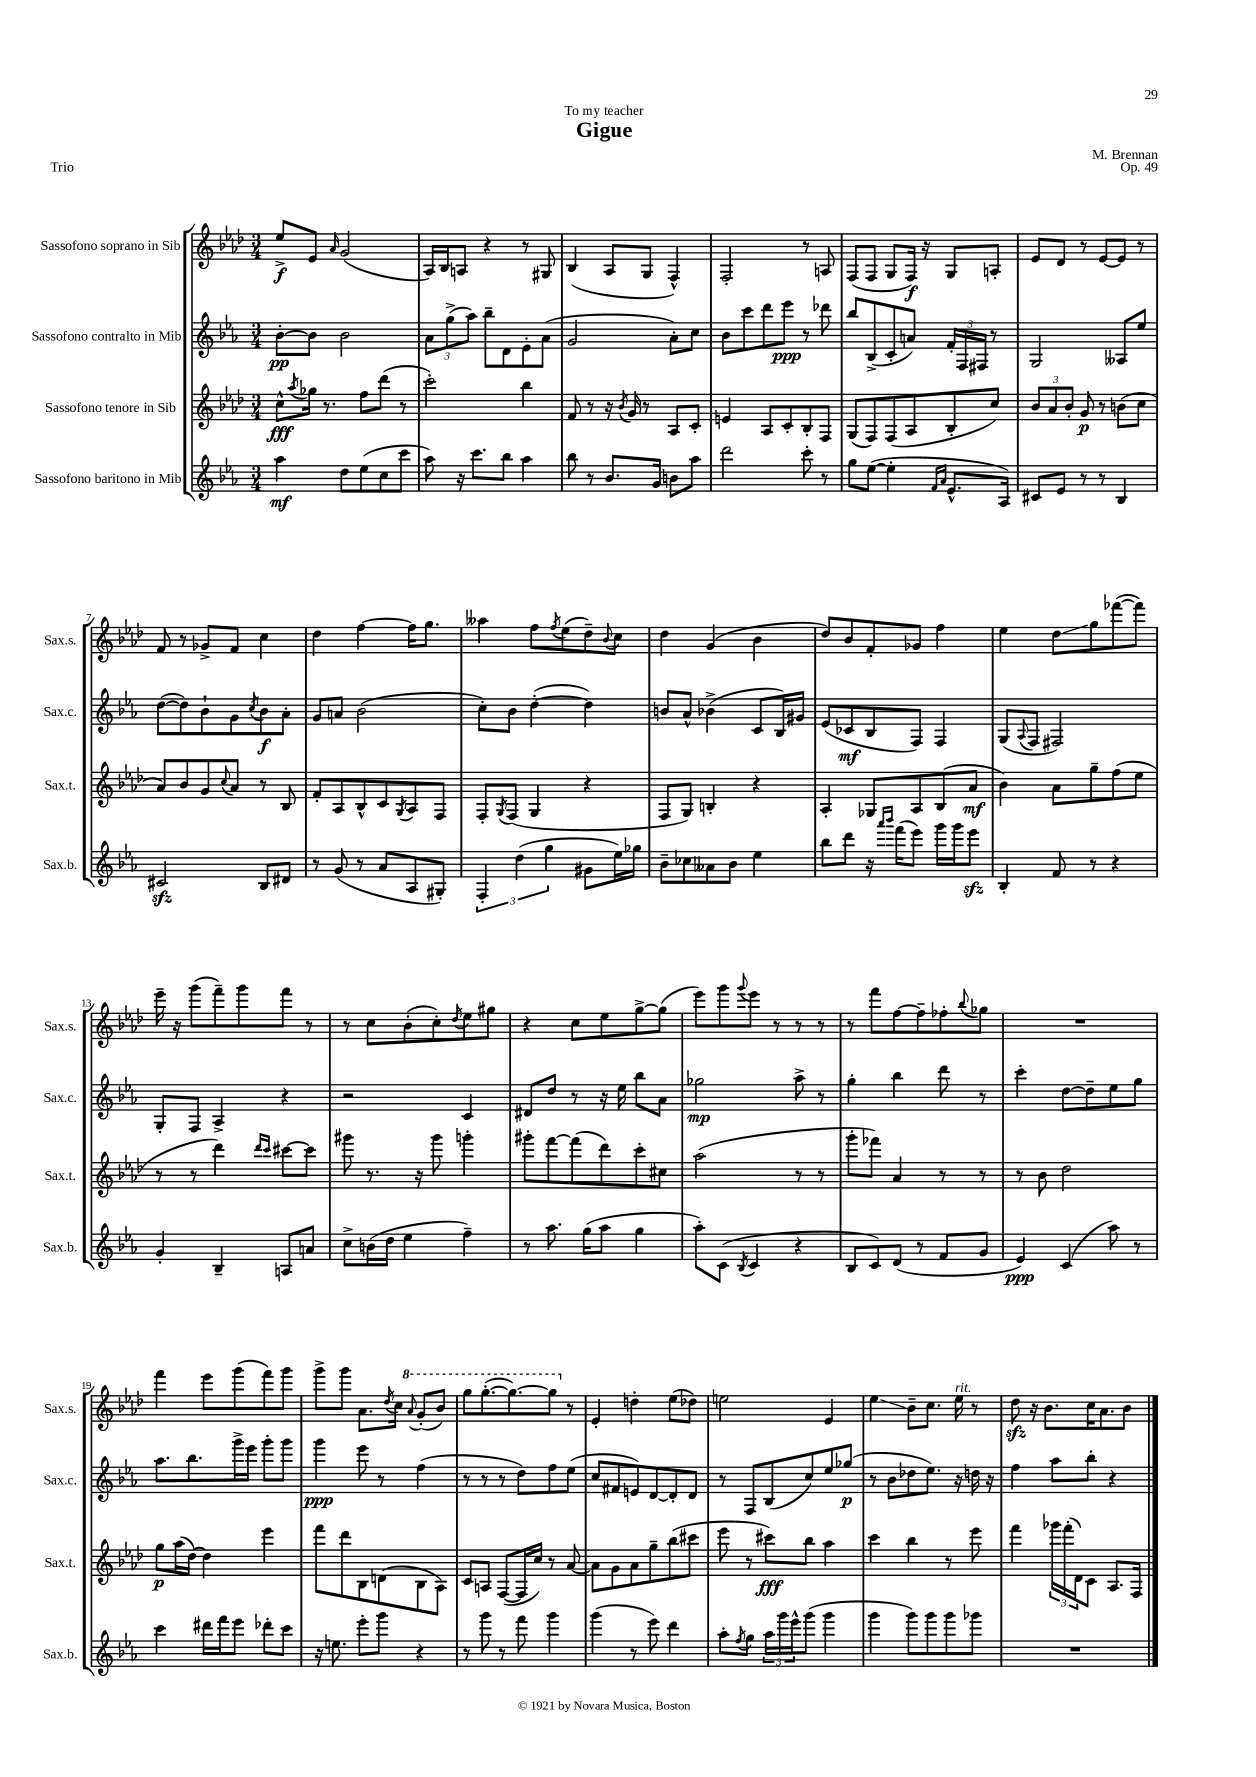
\header { title = "Gigue" composer = "M. Brennan" dedication = "To my teacher" opus = "Op. 49" piece = "Trio" }
<<
\new StaffGroup <<
\new Staff = "s0" \with { instrumentName = "Sassofono soprano in Sib" shortInstrumentName = "Sax.s." } {
    \clef treble \key aes \major \numericTimeSignature \time 3/4
    ees''8->\f ees'8 \grace { aes'16 } g'2( |
    aes16) bes16 a8 r4 r8 gis8 |
    bes4( aes8 g8 f4-^) |
    f2-. r8 a8 |
    f8( f8 g8 f16\f) r16 g8 a8-. |
    ees'8 des'8 r8 ees'8~ ees'8 r8 |
    f'8 r8 ges'8-> f'8 c''4 |
    des''4 f''4~ f''16 g''8. |
    aeses''4 f''8 \acciaccatura { f''8 } ees''8( des''8--) \appoggiatura { bes'8 } c''8 |
    des''4 g'4( bes'4 |
    des''8) bes'8 f'8-. ges'8 f''4 |
    ees''4 des''8\glissando g''8 fes'''8~( fes'''8) |
    ees'''16-- r16 g'''8( f'''8--) g'''8 f'''8 r8 |
    r8 c''8 bes'8-.( c''8-.) \acciaccatura { des''8 } ees''8 gis''8 |
    r4 c''8 ees''8 g''8~-> g''8( |
    ees'''8) g'''8 \appoggiatura { g'''8 } ees'''8 r8 r8 r8 |
    r8 f'''8 f''8~ f''8-- fes''8-. \appoggiatura { bes''8 } ges''8 |
    R2. |
    f'''4 ees'''8 g'''8( f'''8) g'''8 |
    g'''8-> g'''8 aes'8. \acciaccatura { des''8 } c''16 \ottava #1 \appoggiatura { aes''8 } g''8-.( bes''8) |
    g'''8 g'''8.~-.( g'''8.~) g'''8 \ottava #0 r8 |
    ees'4-. d''4-. ees''8( des''8) |
    e''2 ees'4 |
    ees''4\glissando bes'8-- c''8. ees''16^\markup { \italic "rit." } r8 |
    des''8\sfz r16 bes'8. c''16 aes'8. bes'8 \bar "|." |
}
\new Staff = "s1" \with { instrumentName = "Sassofono contralto in Mib" shortInstrumentName = "Sax.c." } {
    \clef treble \key ees \major \numericTimeSignature \time 3/4
    bes'8~-.\pp bes'8 bes'2 |
    \tuplet 3/2 { aes'8 g''8->( aes''8) } bes''8-- d'8 ees'8-. aes'8( |
    g'2 aes'8-.) c''8 |
    bes'8 c'''8 d'''8 ees'''8\ppp r8 des'''8 |
    bes''8 bes8->( c'8-. a'8) \tuplet 3/2 { f'16-. f16 fis16 } r8 |
    g2 aeses8 ees''8 |
    d''8~( d''8) bes'8-! g'8 \acciaccatura { c''8 } bes'8\f aes'8-. |
    g'8 a'8 bes'2( |
    c''8-.) bes'8 d''4~-.( d''4) |
    b'8 aes'8-^ bes'4->( c'8 bes16) gis'16 |
    ees'8( ces'8\mf bes8 f8) f4 |
    g8( \appoggiatura { aes8 } f8 fis2) |
    g8-. f8 aes4-> r4 |
    r2 c'4 |
    dis'8 d''8 r8 r16 ees''16 bes''8 aes'8 |
    ges''2\mp aes''8-> r8 |
    g''4-. bes''4 d'''8 r8 |
    c'''4-. d''8~ d''8-- ees''8 g''8 |
    aes''8. bes''8. g'''16-> ees'''16 g'''8-. g'''8 |
    g'''4\ppp ees'''8 r8 f''4( |
    r8 r8 r8 d''8) f''8 ees''8( |
    c''8 fis'8 e'8) d'8~ d'8-. d'8 |
    r8 f8 bes8( c''8) ees''8 ges''8\p( |
    r8 bes'8 des''8 ees''8.) r16 d''16 r16 |
    f''4 aes''8 bes''8-. r4 \bar "|." |
}
\new Staff = "s2" \with { instrumentName = "Sassofono tenore in Sib" shortInstrumentName = "Sax.t." } {
    \clef treble \key aes \major \numericTimeSignature \time 3/4
    c''8-^\fff \acciaccatura { aes''8 } ges''16 r8. f''8 des'''8( r8 |
    c'''2-.) bes''4 |
    f'8 r8 r16 \acciaccatura { bes'8 } g'16 r8 aes8 c'8-. |
    e'4 aes8 c'8-. bes8-. f8 |
    g8( f8) f8( aes8 bes8-. c''8) |
    \tuplet 3/2 { bes'8 aes'8 bes'8-. } g'8\p r8 b'8( c''8 |
    aes'8) bes'8 g'8 \appoggiatura { c''8 } aes'8 r8 bes8 |
    f'8-. aes8 bes8-^ c'8 \acciaccatura { g8 } aes8 f8 |
    f8-. \acciaccatura { g8 } f8( g4 r4 |
    f8 g8) b4-. r4 |
    aes4-. ges8 aes8 bes8( aes'8\mf |
    bes'4) aes'8 g''8-- f''8( ees''8 |
    r8 r8 des'''4) \grace { des'''16 c'''16 } cis'''8~ cis'''8 |
    gis'''8 r8. r16 gis'''8 g'''4-. |
    gis'''8-. f'''8~ f'''8( des'''8) c'''8-. cis''8 |
    aes''2( r8 r8 |
    g'''8-. fes'''8) aes'4 r8 r8 |
    r8 bes'8 des''2 |
    g''8\p aes''16( des''16~) des''4 ees'''4 |
    f'''8 des'''8 bes8 d'8( bes8 aes8) |
    c'8 a8 f8~( f16 c''16) r8 aes'8~ |
    aes'8 g'8 aes'8 g''8-- bes''8( cis'''8 |
    ees'''8 r8 cis'''8\fff) bes''8 aes''4 |
    c'''4 bes''4 r8 ees'''8 |
    f'''4 \tuplet 3/2 { ges'''16 f'''16-.( des'16) } c'8 aes8. f16 \bar "|." |
}
\new Staff = "s3" \with { instrumentName = "Sassofono baritono in Mib" shortInstrumentName = "Sax.b." } {
    \clef treble \key ees \major \numericTimeSignature \time 3/4
    aes''4\mf d''8 ees''8( c''8 c'''8 |
    aes''8) r16 c'''8. bes''8 aes''4 |
    bes''8 r8 bes'8. g'16 b'8 aes''8 |
    d'''2 c'''8-. r8 |
    g''8 ees''8~( ees''4-. \grace { f'16 aes'16 } ees'8.-^ aes16) |
    cis'8 ees'8 r8 r8 bes4 |
    cis'2\sfz bes8 dis'8 |
    r8 g'8( r8 aes'8 aes8 gis8-.) |
    \tuplet 3/2 { f4-. d''4( g''4 } gis'8 ees''16) ges''16 |
    bes'8-- ces''8 aeses'8 bes'8 ees''4 |
    bes''8 d'''8 r16 \grace { aes'''16 bes'''16 } f'''16( ees'''8) g'''16 g'''16 ees'''8\sfz |
    bes4-. f'8 r8 r4 |
    g'4-. bes4-- a8 a'8 |
    c''8-> b'16( d''16 ees''4 f''4--) |
    r8 aes''8. g''16( aes''8 g''4 |
    aes''8-.) c'8( \acciaccatura { bes8 } c'4 r4 |
    bes8 c'8) d'8( r8 f'8 g'8 |
    ees'4\ppp) c'4( aes''8) r8 |
    c'''4 dis'''16 f'''16 ees'''8 des'''8-. c'''8 |
    r16 e''8. ees'''8-. g'''8 r4 |
    r8 g'''8 r8 f'''8 g'''4 |
    g'''4( r8 ees'''8) d'''4 |
    aes''8-. \acciaccatura { f''8 } g''8 \tuplet 3/2 { aes''16 g'''16 ees'''16-^ } g'''8( g'''4 |
    g'''4 g'''8) g'''8 g'''8 ges'''8 |
    R2. \bar "|." |
}
>>
>>
